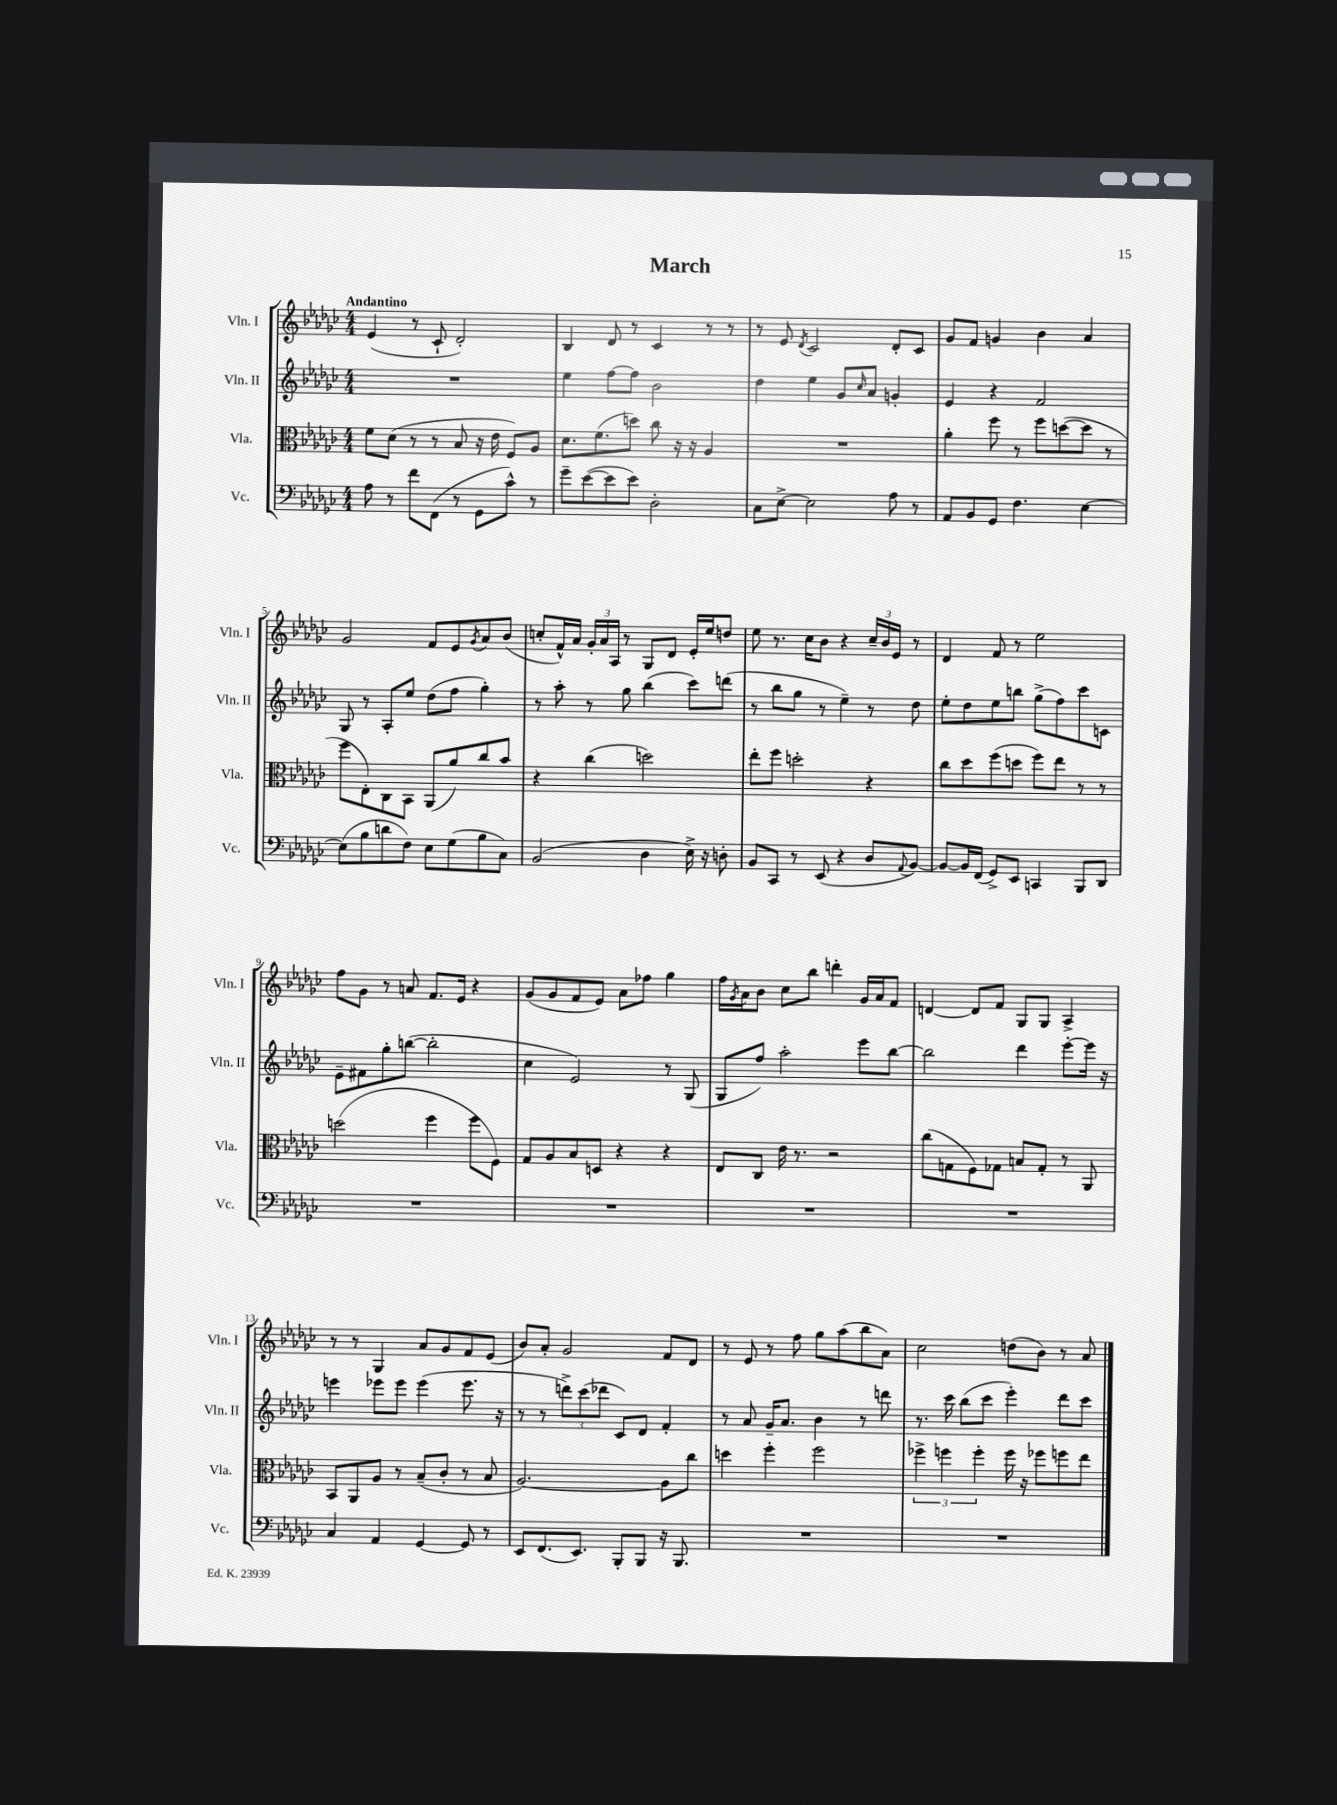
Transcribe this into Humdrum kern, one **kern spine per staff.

**kern	**kern	**kern	**kern
*staff4	*staff3	*staff2	*staff1
*clefF4	*clefC3	*clefG2	*clefG2
*k[b-e-a-d-g-c-]	*k[b-e-a-d-g-c-]	*k[b-e-a-d-g-c-]	*k[b-e-a-d-g-c-]
*M4/4	*M4/4	*M4/4	*M4/4
8A-\	8f\L	1r	(4e-/
8r	(8d-\J	.	.
8f\L	8r	.	8r
(8FF\J	8r	.	8c-`/
8r	8B-/	.	2d-'/)
8GG-\L	16r	.	.
.	16e-\	.	.
8c-^^\J)	8F/L)	.	.
8r	8A-/J	.	.
=	=	=	=
8g-~\L	8.d-\L	4ee-\	4B-/
([8e-\	.	.	.
.	(8.f\	.	.
8e-\]	.	[8ff\L	8d-/
8e-\J)	8dd\J)	8ff\]J	8r
2D-'\	8cc-\	2b-\	4c-/
.	16r	.	.
.	16r	.	.
.	4A-/	.	8r
.	.	.	8r
=	=	=	=
8C-\L	1r	4dd-\	8r
[8E-^\J	.	.	8e-/
.	.	.	8qd-/
2E-\]	.	4ee-\	2c-/
.	.	8g-/L	.
.	.	16qqcc-/	.
.	.	8a-/J	.
8A-\	.	4g'/	8d-'/L
8r	.	.	8c-/J
=	=	=	=
8AA-/L	4a-'\	4e-/	8g-/L
8BB-/	.	.	8f/J
8GG-/J	8ff\	4r	4g/
4.F\	8r	.	.
.	8ff\L	2f/	4b-\
.	([8dd\	.	.
[4E-\	8dd\]J	.	4a-/
.	8r	.	.
=	=	=	=
(8E-\]L	8ff\L	8G-/	2g-/
8B-\	8E-'\)	8r	.
8d\	8C-\	8A-'/L	.
8F\J)	8BB-\J	8ee-/J	.
8E-\L	(8AA-/L	(8dd-\L	8f/L
(8G-\	8a-/)	8ff\J	8e-/
.	.	.	8qg-/
8B-\	8cc-/	4gg-'\)	8a-/
8C-\J)	8b-/J	.	(8b-/J
=	=	=	=
(2BB-/	4r	8r	8cc'/L
.	.	8aa-'\	16f^^/L)
.	.	.	16a-/JJ
.	(4cc-\	8r	24g-'/LL
.	.	.	24a-/
.	.	.	24A-/JJ
.	.	8gg-\	8r
4D-\	2dd\)	(4bb-\	8G-/L
.	.	.	8d-/J
16E-^\)	.	8ccc-\L)	16e-'/LL
16r	.	.	16ee-/J
8D'\	.	(8ddd\J	8dd/J
=	=	=	=
8BB-/L	8ee-'\L	8r	8ee-\
8CC-/J	8ff\J	8bb-\L	8.r
8r	2dd'\	8gg-\J	.
.	.	.	16cc-\LK
(8EE-/	.	8r	8b-\J
4r	.	4ee-~\)	4r
8D-/L	4r	8r	24cc-~/LL
.	.	.	24b-/
.	.	.	24e-/JJ
8qqAA-/	.	.	.
[8BB-/J)	.	8dd-\	8r
=	=	=	=
8BB-/_L	8cc-\L	8ee-'\L	4d-/
16BB-/]L	8dd-\	8dd-\	.
(16FF/JJ	.	.	.
8GG-^/L)	(8ff\	8ee-\	8f/
8EE-/J	8dd\J	8bb\J	8r
4CC/	8ff\L)	(8gg-^\L	2ee-\
.	8ee-\J	8ff\)	.
8BBB-/L	8r	8ccc-\	.
8DD-/J	8r	8c\J	.
=	=	=	=
1r	(2dd\	8e-~\L	8ff\L
.	.	8f#\	8g-\J
.	.	8gg-'\	8r
.	.	([8bb\J	8a/
.	4ff\	2bb'\]	8.f/L
.	.	.	16e-/Jk
.	8ff\L	.	4r
.	8F\J)	.	.
=	=	=	=
1r	8G-/L	4cc-\	(8g-/L
.	8A-/	.	8g-/
.	8B-/	2e-/)	8f/
.	8D/J	.	8e-/J)
.	4r	.	8a-\L
.	.	.	8ff-\J
.	4r	8r	4gg-\
.	.	(8G-/	.
=	=	=	=
1r	8E-/L	8G-/L	16ff\LL
.	.	.	8qg-/
.	.	.	16a-\J
.	8C-/J	8ff/J)	8b-\J
.	16e-\	2aa-'\	8cc-\L
.	8.r	.	.
.	.	.	8bb-\J
.	2r	.	4ddd'\
.	.	8eee-\L	16g-/LL
.	.	.	16a-/J
.	.	[8bb-\J	8f/J
=	=	=	=
1r	(8cc-\L	2bb-\]	[4d/
.	8G\	.	.
.	8F\)	.	8d/]L
.	8G-\J	.	8f/J
.	8B/L	4ddd-\	8G-/L
.	8G-'/J	.	8G-/J
.	8r	[8eee-'\L	4A-^/
.	8AA-/	16eee-\]Jk	.
.	.	16r	.
=	=	=	=
4C-/	8BB-/L	4eee\	8r
.	8AA-/	.	8r
4AA-/	8A-/J	8eee-\L	4G-/
.	8r	8eee-\J	.
[4GG-/	(8B-~/L	(4eee-\	8a-/L
.	8c-'/J	.	8g-/
8GG-/]	8r	8.eee-\	8f/
8r	8B-/	.	(8e-/J
.	.	16r	.
=	=	=	=
8EE-/L	[2.A-/)	8r	8b-/L)
(8.FF/	.	8r	8a-'/J
.	.	12ddd^\L)	2g-/
8.EE-/J)	.	.	.
.	.	(12ccc-\	.
.	.	12ddd-\J	.
8BBB-'/L	.	8c-/L)	.
8BBB-/J	.	8d-/J	.
16r	8A-\]L	4f'/	8f/L
8.BBB-/	.	.	.
.	8cc-\J	.	8d-/J
=	=	=	=
1r	4dd\	8r	8r
.	.	8a-/	8e-/
.	4ff'\	16g-~/LK	8r
.	.	8.a-/J	.
.	.	.	8ff\
.	2ff\	4b-\	8gg-\L
.	.	.	(8aa-\
.	.	8r	8bb-\
.	.	8ddd\	8a-\J)
=	=	=	=
1r	6ff-^\	8.r	2cc-\
.	6ff\	.	.
.	.	16ccc-\	.
.	.	(8bb-\L	.
.	6ff'\	.	.
.	.	8ccc-\J	.
.	16ff\	4eee-'\)	(8dd\L
.	16r	.	.
.	8ff-\L	.	8b-\J)
.	8ff\	8ddd-\L	8r
.	8ee-\J	8ccc-\J	8a-/
==	==	==	==
*-	*-	*-	*-
